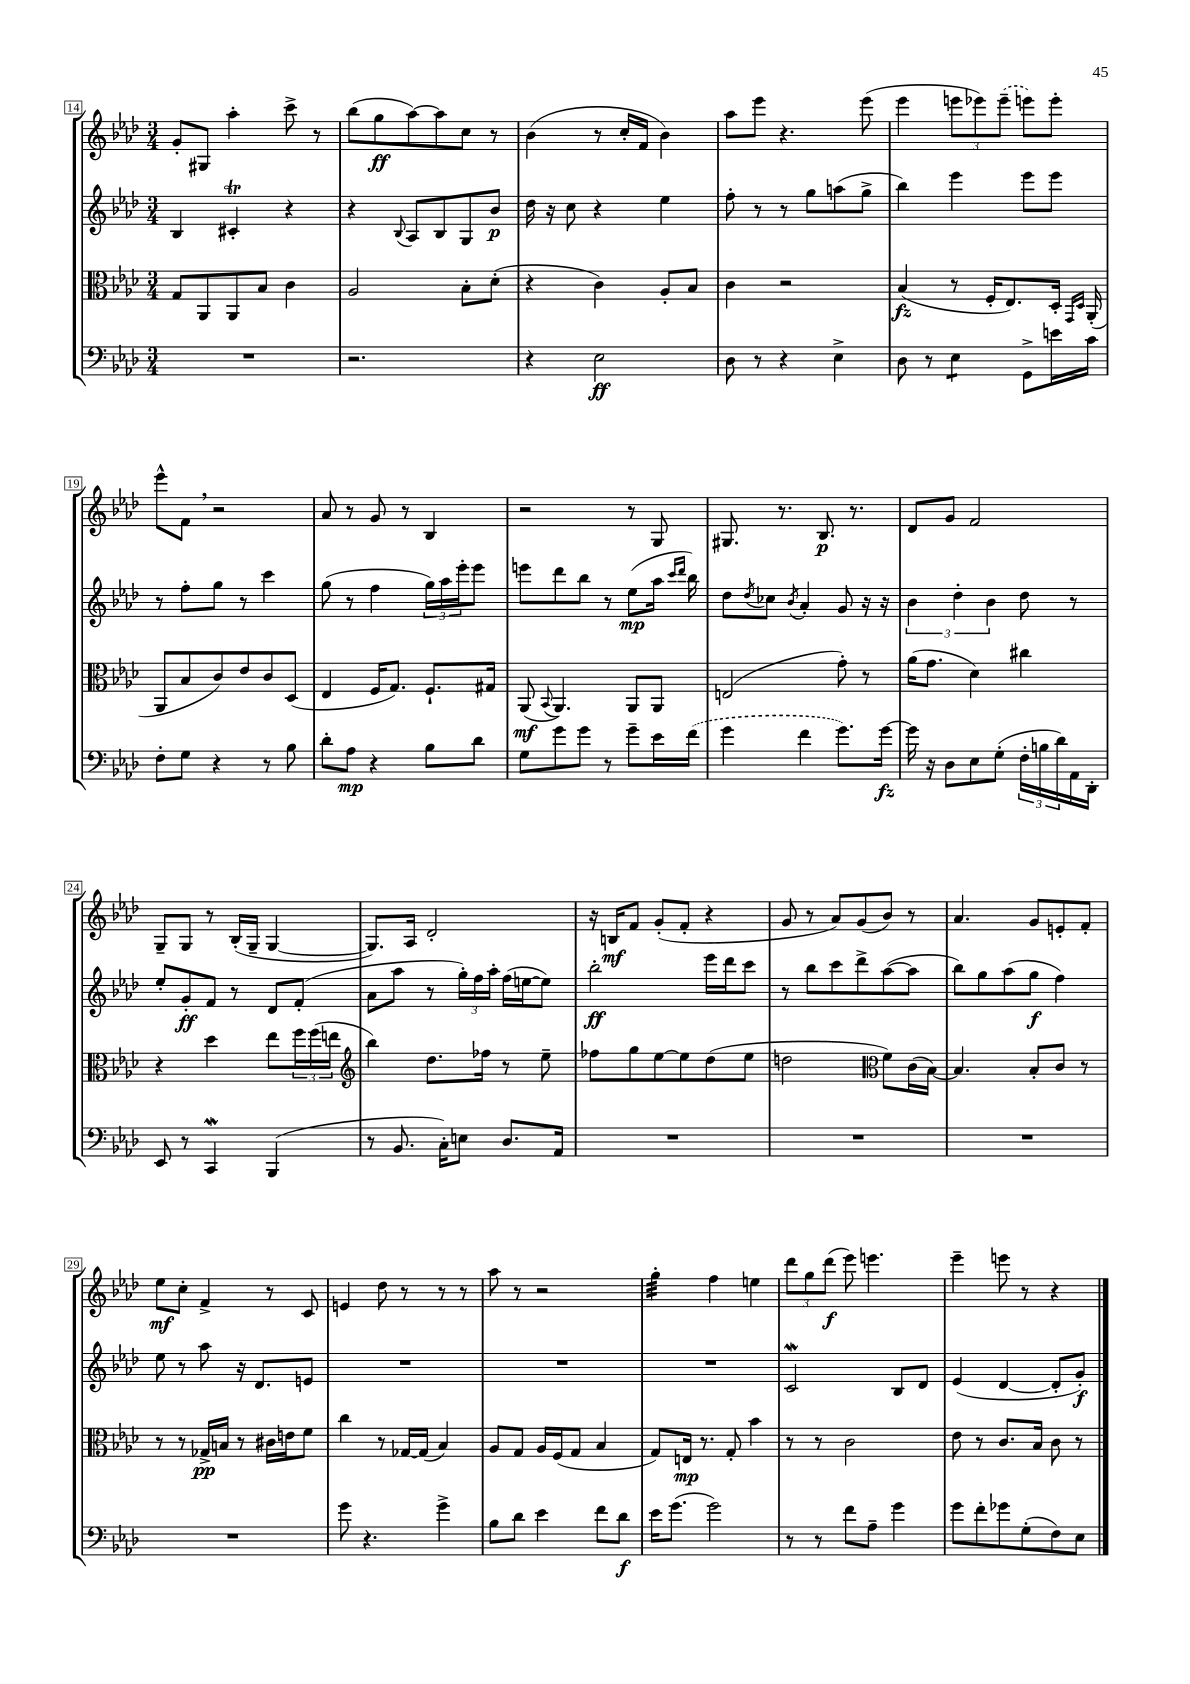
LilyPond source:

<<
\new StaffGroup <<
\new Staff = "s0" {
    \clef treble \key aes \major \numericTimeSignature \time 3/4
    g'8-. gis8 aes''4-. c'''8-> r8 |
    bes''8( g''8\ff aes''8~) aes''8 c''8 r8 |
    bes'4( r8 c''16-. f'16 bes'4) |
    aes''8 ees'''8 r4. ees'''8( |
    ees'''4 \tuplet 3/2 { e'''8 ees'''8) \once \slurDashed ees'''8--( } e'''8) e'''8-. |
    ees'''8-^ f'8 \breathe r2 |
    aes'8 r8 g'8 r8 bes4 |
    r2 r8 g8 |
    gis8. r8. bes8.\p r8. |
    des'8 g'8 f'2 |
    g8-- g8 r8 bes16-.( g16-- g4~ |
    g8.) aes16 des'2-. |
    r16 b16\mf f'8 g'8-.( f'8-. r4 |
    g'8 r8 aes'8) g'8( bes'8) r8 |
    aes'4. g'8 e'8-. f'8-. |
    ees''8\mf c''8-. f'4-> r8 c'8 |
    e'4 des''8 r8 r8 r8 |
    aes''8 r8 r2 |
    g''4:32-. f''4 e''4 |
    \tuplet 3/2 { des'''8 g''8 des'''8\f( } ees'''8) e'''4. |
    ees'''4-- e'''8 r8 r4 \bar "|." |
}
\new Staff = "s1" {
    \clef treble \key aes \major \numericTimeSignature \time 3/4
    bes4 cis'4-.\trill r4 |
    r4 \appoggiatura { bes8 } aes8 bes8 g8 bes'8\p |
    des''16 r16 c''8 r4 ees''4 |
    f''8-. r8 r8 g''8 a''8( g''8-> |
    bes''4) ees'''4 ees'''8 ees'''8 |
    r8 f''8-. g''8 r8 c'''4 |
    g''8( r8 f''4 \tuplet 3/2 { g''16) aes''16 ees'''16-. } ees'''8 |
    e'''8 des'''8 bes''8 r8 ees''8\mp( aes''16 \grace { c'''16 des'''16 } bes''16) |
    des''8 \acciaccatura { des''8 } ces''8 \acciaccatura { bes'8 } aes'4-. g'8 r16 r16 |
    \tuplet 3/2 { bes'4 des''4-. bes'4 } des''8 r8 |
    ees''8-. g'8-.\ff f'8 r8 des'8 f'8-.( |
    aes'8 aes''8 r8 \tuplet 3/2 { g''16-.) f''16 aes''16-. } f''16( e''16~ e''8) |
    bes''2-.\ff ees'''16 des'''16 c'''8 |
    r8 bes''8 c'''8 des'''8-> aes''8~( aes''8 |
    bes''8) g''8 aes''8( g''8\f f''4) |
    ees''8 r8 aes''8 r16 des'8. e'8 |
    R2. |
    R2. |
    R2. |
    c'2\mordent bes8 des'8 |
    ees'4( des'4~ des'8-. g'8-.\f) \bar "|." |
}
\new Staff = "s2" {
    \clef alto \key aes \major \numericTimeSignature \time 3/4
    g8 aes,8 aes,8 bes8 c'4 |
    aes2 bes8-. des'8-.( |
    r4 c'4) aes8-. bes8 |
    c'4 r2 |
    bes4\fz( r8 f16-. ees8.) des16-. \grace { g,16 des16 } aes,16-.( |
    aes,8 bes8 c'8) ees'8 c'8 des8( |
    ees4 f16 g8.) f8.-! gis16 |
    aes,8\mf( \appoggiatura { bes,8 } aes,4.) aes,8 aes,8 |
    e2( g'8-.) r8 |
    aes'16( g'8. des'4) cis''4 |
    r4 des''4 ees''8 \tuplet 3/2 { f''16 f''16( e''16 } |
    \clef treble bes''4) des''8. fes''16 r8 ees''8-- |
    fes''8 g''8 ees''8~ ees''8 des''8( ees''8 |
    d''2 \clef alto f'8) c'16( bes16~) |
    bes4. bes8-. c'8 r8 |
    r8 r8 ges16->\pp b16 r8 cis'16 e'16 f'8 |
    c''4 r8 ges16~ ges16( bes4) |
    aes8 g8 aes16 f16( g8 bes4 |
    g8) e16\mp r8. g8-. bes'4 |
    r8 r8 c'2 |
    ees'8 r8 c'8. bes16 c'8 r8 \bar "|." |
}
\new Staff = "s3" {
    \clef bass \key aes \major \numericTimeSignature \time 3/4
    R2. |
    r2. |
    r4 ees2\ff |
    des8 r8 r4 ees4-> |
    des8 r8 ees4:8 g,8-> e'16 c'16 |
    f8-. g8 r4 r8 bes8 |
    des'8-. aes8\mp r4 bes8 des'8 |
    g8 g'8 g'8 r8 g'8-- ees'16 \once \slurDashed f'16( |
    g'4 f'4 g'8.) g'16~\fz |
    g'16 r16 des8 ees8 g8-.( \tuplet 3/2 { f16-. b16 des'16) } aes,16 des,16-. |
    ees,8 r8 c,4\mordent bes,,4( |
    r8 bes,8. c16-.) e8 des8. aes,16 |
    R2. |
    R2. |
    R2. |
    R2. |
    g'8 r4. g'4-> |
    bes8 des'8 ees'4 f'8 des'8\f |
    ees'16 g'8.( g'2) |
    r8 r8 f'8 aes8-- g'4 |
    g'8 f'8-. ges'8 g8-.( f8) ees8 \bar "|." |
}
>>
>>
\layout { \context { \Score currentBarNumber = #14 \override BarNumber.stencil = #(make-stencil-boxer 0.1 0.3 ly:text-interface::print) } }
